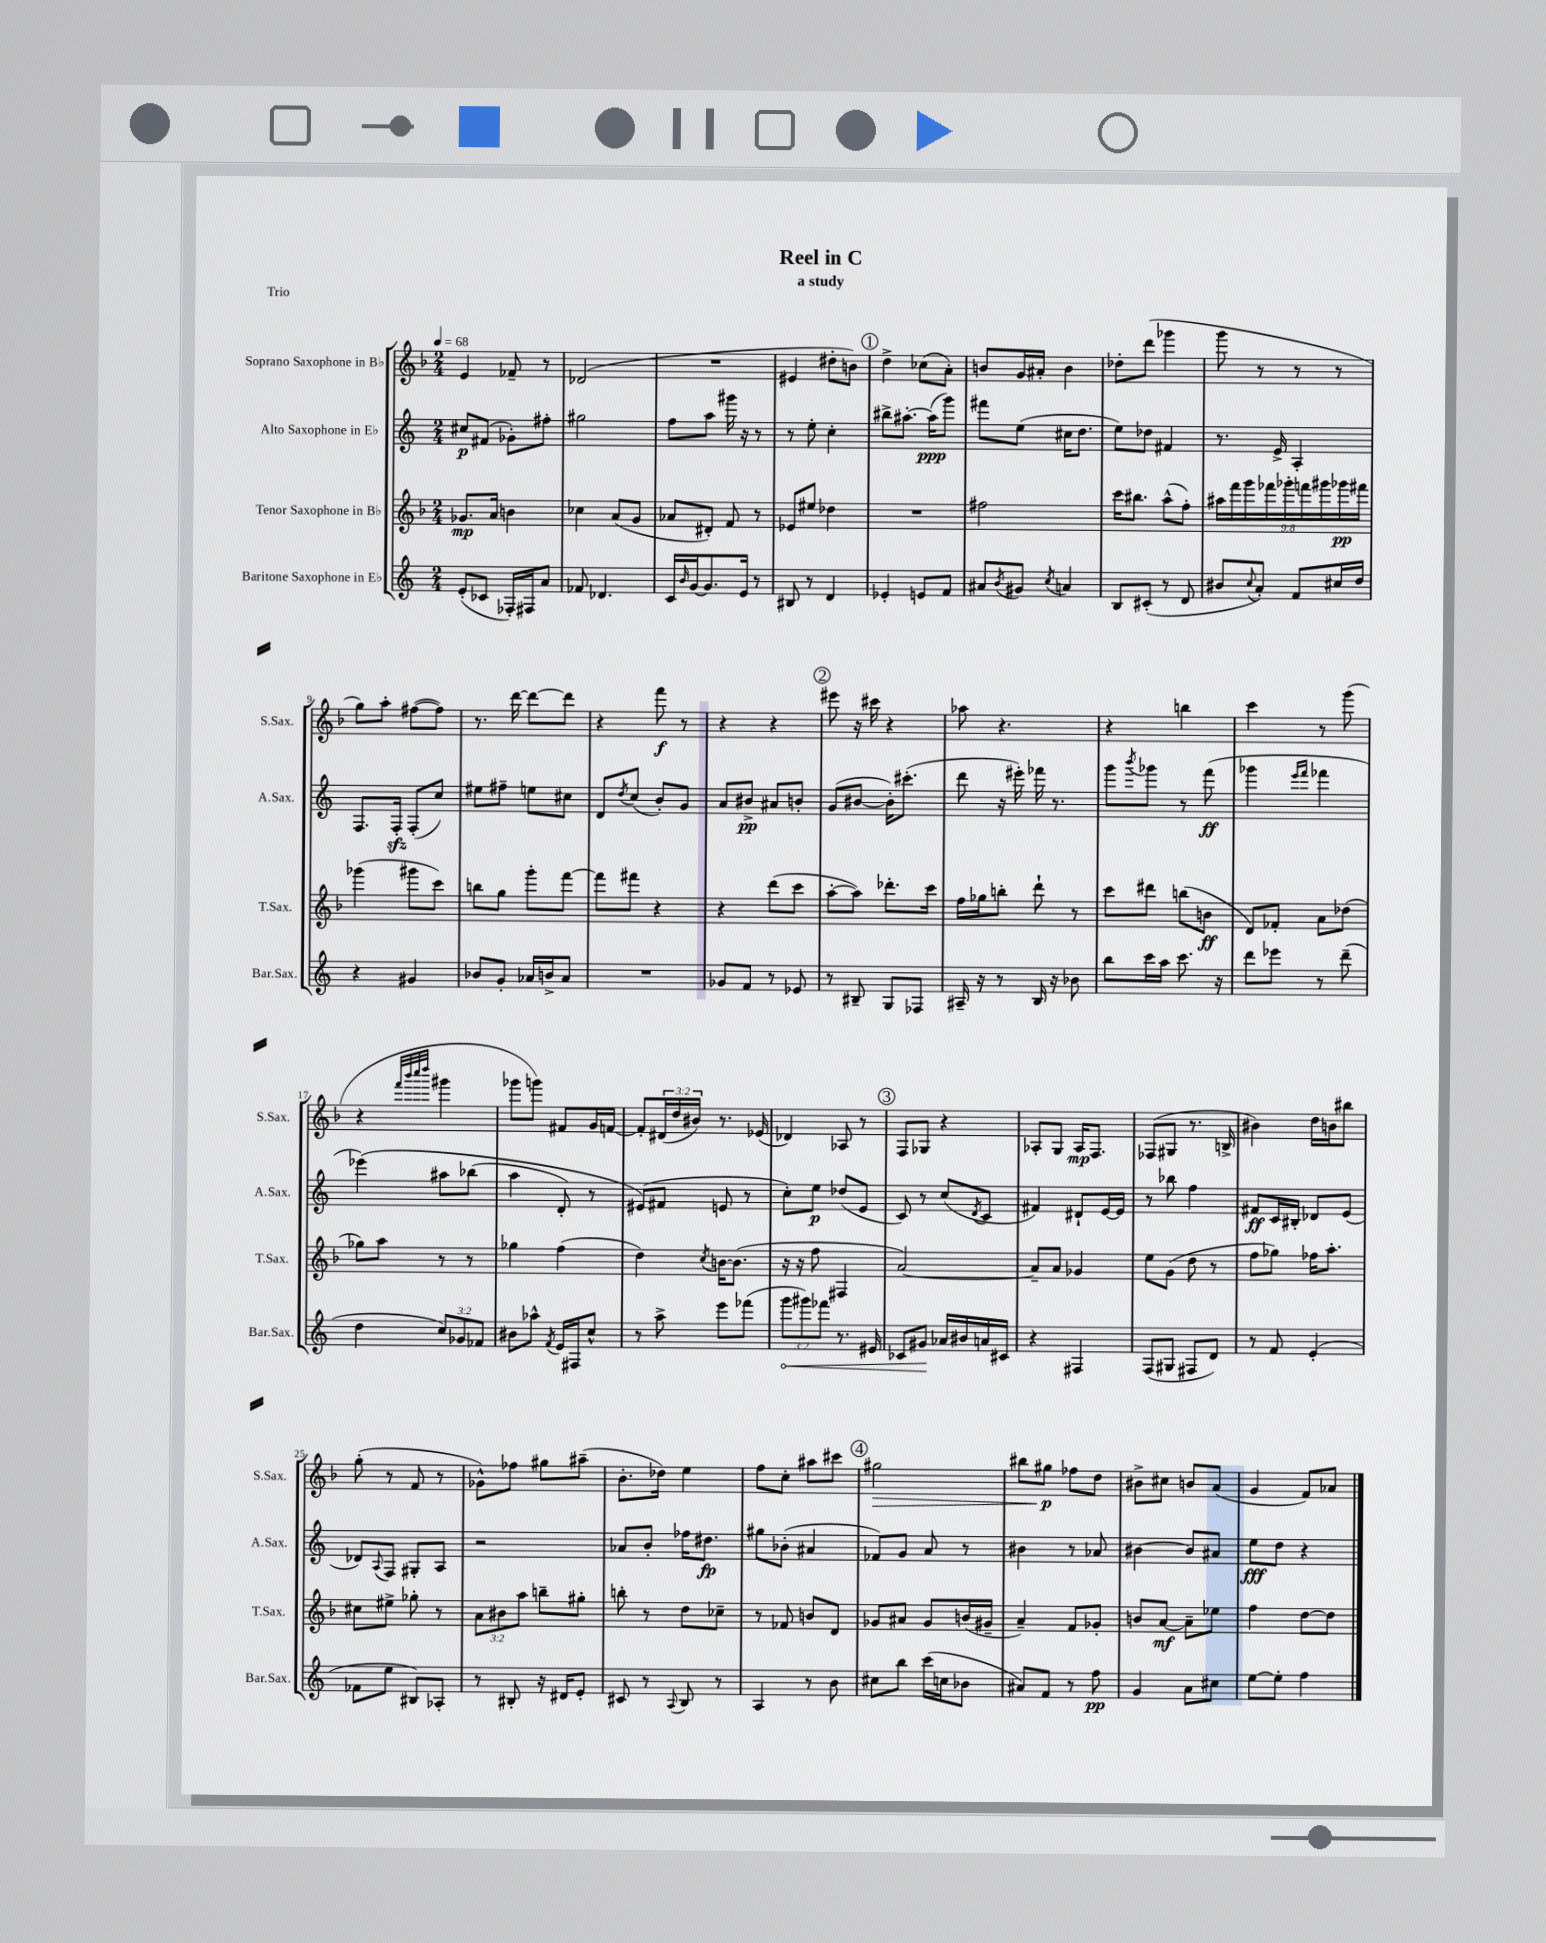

**kern	**kern	**kern	**kern
*staff4	*staff3	*staff2	*staff1
*clefG2	*clefG2	*clefG2	*clefG2
*k[]	*k[b-]	*k[]	*k[b-]
*M2/4	*M2/4	*M2/4	*M2/4
*MM68	*MM68	*MM68	*MM68
(8e'/L	8.g-/L	8cc#/L	4e/
8c-/J	.	(8f#/J	.
.	16a/Jk	.	.
16F-'/LL)	4b\	8g-'\L)	8f-~/
16F#/J	.	.	.
8a/J	.	8ff#'\J	8r
=	=	=	=
8f-/	4cc-\	2gg#\	(2d-/
4.d-/	.	.	.
.	(8a/L	.	.
.	8g/J	.	.
=	=	=	=
16c/LL	8a-/L	8ff\L	2r
16qqb/	.	.	.
[16g/J	.	.	.
8.g/]	8d#'/J)	8aa\J	.
.	8f/	16ggg#\	.
16e/Jk	.	16r	.
8r	8r	8r	.
=	=	=	=
8B#/	8e-/L	8r	4e#/
8r	8ee#/J	8ee'\	.
4d/	4dd-\	4cc'\	8dd#'\L
.	.	.	8b\J)
=	=	=	=
4e-'/	2r	8bb#^\L	4dd^\
.	.	[8.aa#'\J	.
8e/L	.	.	(8cc-\L
.	.	(16aa#\]LK	.
8f/J	.	8ggg\J)	8a'\J)
=	=	=	=
8a#/L	2ff#\	8fff#\L	8b/L
8qb/	.	.	.
8g#/J	.	(8ee\J	16g/L
.	.	.	16a#'/JJ
8qcc/	.	.	.
4a/	.	16cc#\LK	4b\
.	.	8.dd\J	.
=	=	=	=
8B/L	16ccc\LK	8ee\L)	8dd-'\L
.	8.bb#\J	.	.
(8c#'/J	.	8dd-\J	(8ddd\J
8r	(8aa^^\L	4f#/	4ggg-\
8d/	8ff'\J)	.	.
=	=	=	=
8b#/L	18aa#\LL	8.r	8ggg\
.	18fff\	.	.
.	18ggg\	.	.
8qqcc/	.	.	.
8a'/J)	.	.	8r
.	18fff-\	.	.
.	.	16e^/	.
.	18ggg-'\	.	.
8f/L	.	4A'/	8r
.	18fff\	.	.
.	18ggg#\	.	.
16cc#/L	.	.	8r
.	18ggg-\	.	.
16dd/JJ	.	.	.
.	18fff#\JJ	.	.
=	=	=	=
4r	(4ggg-\	8.F/L	8gg\L)
.	.	.	8aa'\J
.	.	16F'/Jk	.
4g#/	8ggg#\L	(8F'/L	([8ff#\L
.	8ccc\J)	8cc/J)	8ff#\]J)
=	=	=	=
8b-/L	8bb\L	8ee#\L	8.r
8g'/J	8gg\J	8ff#~\J	.
.	.	.	[16ddd\
16a-/LL	8ggg'\L	8ee\L	8ddd\_L
16b^/J	.	.	.
8a-/J	[8fff\J	8cc#\J	8ddd\]J
=	=	=	=
2r	8fff\]L	8d/L	4r
.	.	8qdd/	.
.	8fff#\J	(8cc/J	.
.	4r	8b'/L)	8fff\
.	.	8g/J	8r
=	=	=	=
8g-/L	4r	8a/L	4r
8f/J	.	8b#^/J	.
8r	(8ddd\L	8a#/L	4r
8e-/	8ccc\J	8b'/J	.
=	=	=	=
8r	[8aa'\L	(8g/L	8eee#\
8B#~/	8aa\]J)	[8b#/J	16r
.	.	.	16ccc#\
8G/L	8.ddd-'\L	16b#'\]LK)	4r
.	.	(8.ccc#'\J	.
8F-/J	.	.	.
.	16ccc\Jk	.	.
=	=	=	=
16A#~/	16ff\LL	8ddd\	8aa-\
16r	16gg-\J	.	.
8r	8bb'\J	16r	4.r
.	.	16eee#'\)	.
16B/	8ddd`\	16fff-\	.
16r	.	8.r	.
8b-\	8r	.	.
=	=	=	=
8bb\L	8ccc\L	8ggg\L	4r
.	.	8qbbb/	.
16ccc\L	8ddd#\J	8ggg-\J	.
16aa\JJ	.	.	.
8.ccc\	(8bb\L	8r	4bb\
.	8b\J	(8fff\	.
16r	.	.	.
=	=	=	=
8ddd\L	8d/L)	4ggg-\	4ccc\
8eee-\J	8f-'/J	.	.
.	.	16qqeee/LL	.
.	.	16qqfff/JJ	.
8r	8a\L	4fff-\	8r
(8ddd~\	(8dd-\J	.	(8ggg\
=	=	=	=
4dd\	8gg-\L)	&(4eee-\)	4r
.	8aa\J	.	.
.	.	.	32qqfff/LLL
.	.	.	32qqbbb-/
.	.	.	32qqcccc/
.	.	.	32qqdddd/JJJ
12cc/L)	8r	8aa#\L	4ggg#\
12g-/	.	.	.
.	8r	(8bb-\J	.
12f-/J	.	.	.
=	=	=	=
8b#\L	4gg-\	4aa\	8ggg-\L
8aa-^^\J	.	.	8ggg\J)
8qf/	.	.	.
16e/LL	(4ff\	8d'/)	8f#/L
16F#/J	.	.	.
8cc^^/J	.	8r	16g/L
.	.	.	[16f/JJ
=	=	=	=
8r	4dd\)	(8e#/L&)	8f'/]L
8aa^\	.	8f#/J	(24d#/L
.	.	.	24dd/
.	.	.	24b#/JJ)
.	8qcc/	.	.
8eee\L	[16b\LK	8e/	8.r
.	(8.b\]J	.	.
(8fff-\J	.	8r	.
.	.	.	(16e-/
=	=	=	=
12ggg\L	16r	8cc'\L)	4d-/)
.	16r	.	.
12ggg#\)	.	.	.
.	8ff\	8ee\J	.
12fff-\J	.	.	.
8.r	4F#/	(8dd-/L	8A-/
.	.	8e/J	8r
16e#/	.	.	.
=	=	=	=
8c-/L	[2a/)	8c/)	8F/L
8g#/J	.	8r	8G-/J
16a-/LL	.	(8cc/L	4r
16b#/	.	.	.
.	.	8qd/	.
16a/	.	8c/J	.
16c#/JJ	.	.	.
=	=	=	=
4r	8a~/]L	4f#/)	8A-'/L
.	8a/J	.	8G/J
4F#/	4g-/	8d#`/L	16A-/LK
.	.	.	8.F/J
.	.	[16e/L	.
.	.	16e/]JJ	.
=	=	=	=
(8F/L	8ee\L	8r	(8F-/L
8G#/J	(8g\J	8bb-\	8G#/J
8F#/L	8dd\	4ff\	8.r
8d/J)	8r	.	.
.	.	.	16B^/
=	=	=	=
8r	8ff\L	8f#/L	4b#\)
8f/	8gg-\J)	16c/L	.
.	.	16B#'/JJ	.
(4e'/	16ff-\LK	8d-/L	16dd\LL
.	8.aa'\J	.	16b\J
.	.	(8e/J	8bb#\J
=	=	=	=
8f-\L	8cc#\L	8d-/L)	(8gg'\
.	.	8qqA/	.
8ee\J	8ee#^\J	8F/J	8r
8B#/L)	8gg-'\	8G#'/L	8f/
8A-'/J	8r	8A/J	8r
=	=	=	=
8r	12a\L	2r	8g-^^\L)
.	12b#\	.	.
8B#'/	.	.	8ff-\J
.	12aa\J	.	.
16r	8bb~\L	.	8gg#\L
16d#/LK	.	.	.
8e'/J	8gg#'\J	.	(8aa#~\J
=	=	=	=
8c#/	8bb'\	8a-/L	8.b-'\L
8r	8r	8b'/J	.
.	.	.	16dd-\Jk)
8qqA/	.	.	.
8B/	8dd\L	16ff-\LK	4ee\
.	.	8.dd#\J	.
8r	8cc-~\J	.	.
=	=	=	=
4A/	8r	8gg#\L	8ff\L
.	8f-/	(8b-'\J	8cc'\J
8r	8b/L	4a#/	8aa#\L
8b\	8d/J	.	8ccc#\J
=	=	=	=
8cc#\L	8g-/L	8f-/L)	2gg#\
8bb\J	8a#/J	8g/J	.
(16ccc\LL	8g-/L	8a/	.
16cc\J	.	.	.
8b-\J	(16b/L	8r	.
.	16g#~/JJ	.	.
=	=	=	=
8a#/L)	4a~/)	4b#\	8bb#\L
8f/J	.	.	8gg#\J
8r	8f/L	8r	8ff-\L
8ff\	8g-'/J	8a-/	8dd\J
=	=	=	=
4g/	8b/L	[4b#\	8b#^\L
.	[8a/J	.	8cc#\J
8a\L	8a~\]L	8b#/]L	8b/L
8cc#\J	8ee-\J	8a#/J	(8a/J
=	=	=	=
[8ee\L	4ff\	8ee\L	4g/
8ee'\]J	.	8dd\J	.
4ff\	[8dd\L	4r	8f/L)
.	8dd\]J	.	8a-/J
==	==	==	==
*-	*-	*-	*-
